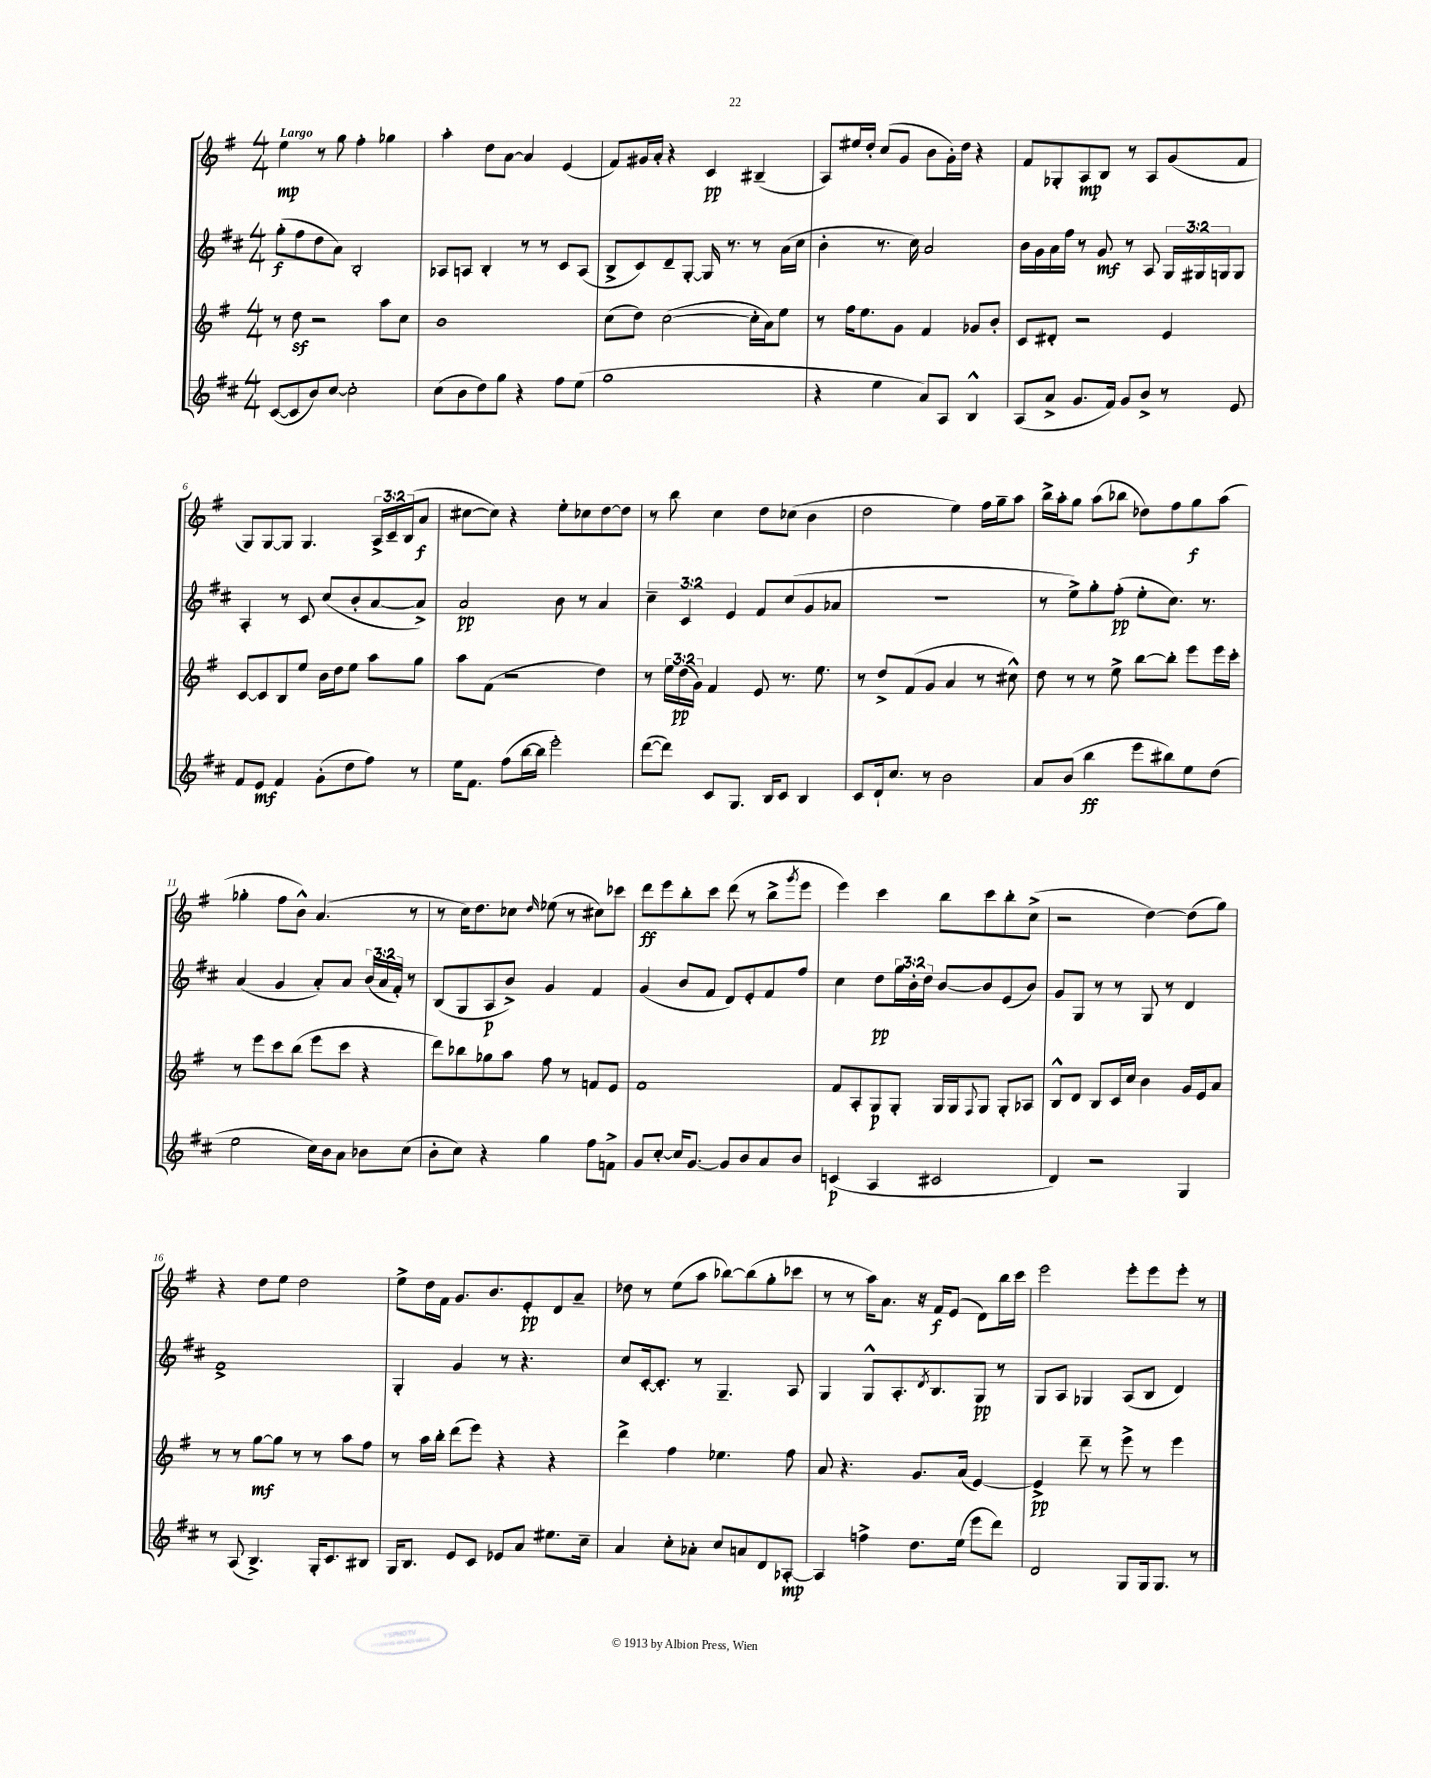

**kern	**dynam	**kern	**dynam	**kern	**dynam	**kern	**dynam
*part4	*part4	*part3	*part3	*part2	*part2	*part1	*part1
*staff4	*staff4	*staff3	*staff3	*staff2	*staff2	*staff1	*staff1
*clefG2	*	*clefG2	*	*clefG2	*	*clefG2	*
*k[f#c#]	*	*k[f#]	*	*k[f#c#]	*	*k[f#]	*
*M4/4	*	*M4/4	*	*M4/4	*	*M4/4	*
=1	=1	=1	=1	=1	=1	=1	=1
!	!	!	!	!	!	!LO:TX:a:B:t=Largo	!
([8c#/L	.	8r	.	(8gg'\L	f	4ee\	mp
8c#/]	.	8ddz\	.	8ff#\	.	.	.
8b/)	.	2r	.	8dd\	.	8r	.
[8cc#/J	.	.	.	8a\J)	.	8gg\	.
2cc#'\]	.	.	.	2B'/	.	4ff#'\	.
.	.	8aa\L	.	.	.	4gg-X\	.
.	.	8cc\J	.	.	.	.	.
=2	=2	=2	=2	=2	=2	=2	=2
(8cc#\L	.	1b	.	8A-X/L	.	4aa'\	.
8b\	.	.	.	8An/J	.	.	.
8dd\)	.	.	.	4B'/	.	8dd\L	.
8gg\J	.	.	.	.	.	[8a\J	.
4r	.	.	.	8r	.	4a/]	.
.	.	.	.	8r	.	.	.
8ff#\L	.	.	.	8c#/L	.	(4e/	.
(8ee\J	.	.	.	(8A/J	.	.	.
=3	=3	=3	=3	=3	=3	=3	=3
1gg	.	(8cc\L	.	8B^/L	.	8f#/L)	.
.	.	8dd\J)	.	8c#/)	.	16g#X/L	.
.	.	.	.	.	.	16a'/JJ	.
.	.	([2cc\	.	8d~/	.	4r	.
.	.	.	.	[8G'/J	.	.	.
.	.	.	.	16G/]	.	4c/	pp
.	.	.	.	8.r	.	.	.
.	.	16cc'\LL]	.	8r	.	(4B#X~/	.
.	.	16a\J)	.	.	.	.	.
.	.	8ee\J	.	(16a\LL	.	.	.
.	.	.	.	16cc#\JJ	.	.	.
=4	=4	=4	=4	=4	=4	=4	=4
4r	.	8r	.	4b'\	.	8A/L)	.
.	.	16ff#\KL	.	.	.	16ee#X/L	.
.	.	8.ee\	.	.	.	16dd'/JJ	.
4ee\	.	.	.	8.r	.	(8cc/L	.
.	.	8g\J	.	.	.	8g/J	.
.	.	.	.	16cc#\)	.	.	.
8a/L)	.	4f#/	.	2a/	.	8b\L	.
8A/J	.	.	.	.	.	16g'\L)	.
.	.	.	.	.	.	16dd\JJ	.
4B^^/	.	8g-X/L	.	.	.	4r	.
.	.	8b'/J	.	.	.	.	.
=5	=5	=5	=5	=5	=5	=5	=5
(8A/L	.	8c/L	.	16b\LL	.	8f#/L	.
.	.	.	.	16g\	.	.	.
8a^/J	.	8d#X'/J	.	16a\	.	8G-X'/	.
.	.	.	.	16ff#\JJ	.	.	.
8.g/L	.	2r	.	8r	.	8A/	mp
.	.	.	.	8g/	mf	8B/J	.
16f#/Jk)	.	.	.	.	.	.	.
8g/L	.	.	.	8r	.	8r	.
8b^/J	.	.	.	8A/	.	8A/L	.
8r	.	4e/	.	24G/LL	.	(8g/	.
.	.	.	.	24G#X/	.	.	.
.	.	.	.	24Gn/J	.	.	.
8e/	.	.	.	8G/J	.	8f#/J	.
!!LO:LB:g=z
=6	=6	=6	=6	=6	=6	=6	=6
8f#/L	.	[8c/L	.	4A'/	.	8G/L)	.
8e/J	mf	8c/]	.	.	.	[8G/	.
4f#/	.	8B/	.	8r	.	8G/J]	.
.	.	8ee/J	.	8c#/	.	4.G/	.
(8g'\L	.	16b\LL	.	(8cc#/L	.	.	.
.	.	16dd\J	.	.	.	.	.
8dd\	.	8ee\J	.	8b'/	.	.	.
8ff#\J)	.	8aa\L	.	[8a/	.	24A^/LL	.
.	.	.	.	.	.	24c~/	.
.	.	.	.	.	.	(24B/J	.
8r	.	8gg\J	.	8a^/J])	.	8a/J	f
=7	=7	=7	=7	=7	=7	=7	=7
16ee\KL	.	8aa\L	.	2a/	pp	[8cc#X\L	.
8.f#\J	.	.	.	.	.	.	.
.	.	(8f#\J	.	.	.	8cc#\J])	.
(8ff#\L	.	2r	.	.	.	4r	.
[16bb\L	.	.	.	.	.	.	.
16bb\JJ]	.	.	.	.	.	.	.
2eee'\)	.	.	.	8b\	.	8ee'\L	.
.	.	.	.	8r	.	8cc-X\	.
.	.	4dd\)	.	4a/	.	[8dd\	.
.	.	.	.	.	.	8dd\J]	.
=8	=8	=8	=8	=8	=8	=8	=8
([8ddd\L	.	8r	.	6cc#~\	.	8r	.
8ddd\J])	.	24ee\LL	.	.	.	8bb\	.
.	.	(24dd\	pp	6c#/	.	.	.
.	.	24g\JJ)	.	.	.	.	.
8c#/L	.	4f#/	.	.	.	4cc\	.
.	.	.	.	6e/	.	.	.
8.G/J	.	.	.	.	.	.	.
.	.	8e/	.	8f#/L	.	8dd\L	.
16B/KL	.	.	.	.	.	.	.
8c#/J	.	8.r	.	(8cc#/	.	(8cc-X\J	.
4B/	.	.	.	8g/	.	4b\	.
.	.	8.ee\	.	.	.	.	.
.	.	.	.	8a-X/J	.	.	.
=9	=9	=9	=9	=9	=9	=9	=9
8c#/L	.	8r	.	1r	.	2dd\	.
16d`/k	.	8dd^/L	.	.	.	.	.
8.cc#/J	.	.	.	.	.	.	.
.	.	(8f#/	.	.	.	.	.
8r	.	8g/J	.	.	.	.	.
2b\	.	4a/	.	.	.	4ee\)	.
.	.	8r	.	.	.	16ff#\LL	.
.	.	.	.	.	.	16gg~\J	.
.	.	8cc#X^^\)	.	.	.	8aa\J	.
=10	=10	=10	=10	=10	=10	=10	=10
8a/L	.	8dd\	.	8r	.	16bb^\LL	.
.	.	.	.	.	.	16aa'\J	.
(8b/J	.	8r	.	8ee^\L)	.	8gg\J	.
4bb\	ff	8r	.	8gg'\	.	(8aa\L	.
.	.	8ee^\	.	(8ff#'\J	pp	8bb-X\J	.
8eee\L	.	[8bb\L	.	8ee'\L	.	8dd-X\L)	.
8bb#X\)	.	8bb'\J]	.	8.cc#\J)	.	8ff#\	.
8ee\	.	8eee\L	.	.	.	8gg\	f
.	.	.	.	8.r	.	.	.
(8dd\J	.	16eee\L	.	.	.	(8aa\J	.
.	.	16ccc'\JJ	.	.	.	.	.
!!LO:LB:g=z
=11	=11	=11	=11	=11	=11	=11	=11
2ee\	.	8r	.	(4a/	.	4gg-X'\	.
.	.	8eee\L	.	.	.	.	.
.	.	8ccc\	.	4g/	.	8ff#\L	.
.	.	(8bb\J	.	.	.	8b^^\J)	.
16cc#\LL)	.	8eee\L	.	8a'/L)	.	(4.a/	.
16b\J	.	.	.	.	.	.	.
8a\J	.	8ccc\J	.	8a/J	.	.	.
8b-X\L	.	4r	.	(24b/LL	.	.	.
.	.	.	.	24a/	.	.	.
.	.	.	.	24f#'/JJ)	.	.	.
(8cc#\J	.	.	.	8r	.	8r	.
=12	=12	=12	=12	=12	=12	=12	=12
8b'\L	.	8ddd\L)	.	(8B/L	.	8r	.
8cc#\J)	.	8bb-X\	.	8G/	.	16cc\KL)	.
.	.	.	.	.	.	8.dd\	.
4r	.	8gg-X\	.	8A/	p	.	.
.	.	8aa\J	.	8b^/J)	.	8cc-X\J	.
.	.	.	.	.	.	16qqdd/	.
4gg\	.	8ff#\	.	4g/	.	(8ee-X\	.
.	.	8r	.	.	.	8r	.
8ff#\L	.	8fn/L	.	4f#/	.	8cc#X\L)	.
8fn^\J	.	8e/J	.	.	.	8ccc-X\J	.
=13	=13	=13	=13	=13	=13	=13	=13
8g/L	.	1f#	.	(4g/	.	8ddd\L	ff
[8cc#'/J	.	.	.	.	.	8eee\	.
16cc#/KL]	.	.	.	8b/L	.	8bb'\	.
[8.g/J	.	.	.	.	.	.	.
.	.	.	.	8f#/J	.	8ccc\J	.
8g/L]	.	.	.	8d/L)	.	(8ddd\	.
8b/	.	.	.	8e'/	.	8r	.
8a/	.	.	.	8f#/	.	8bb^\L	.
.	.	.	.	.	.	8qggg/	.
8b/J	.	.	.	8ff#/J	.	8eee\J	.
=14	=14	=14	=14	=14	=14	=14	=14
(4cn/	p	8f#/L	.	4cc#\	.	4eee\)	.
.	.	8A'/	.	.	.	.	.
4A/	.	8G/	p	8dd\L	pp	4ccc\	.
.	.	8G'/J	.	24gg\L	.	.	.
.	.	.	.	24b'\	.	.	.
.	.	.	.	24dd\JJ	.	.	.
2c#X/	.	16G/LL	.	[8b/L	.	8bb\L	.
.	.	16G/J	.	.	.	.	.
.	.	8qqF#/	.	.	.	.	.
.	.	8G/J	.	8b/]	.	8ccc\	.
.	.	8G'/L	.	(8e/	.	8bb'\	.
.	.	8A-X/J	.	8b/J)	.	(8cc^\J	.
=15	=15	=15	=15	=15	=15	=15	=15
4d/)	.	8B^^/L	.	8g/L	.	2r	.
.	.	8d/J	.	8G/J	.	.	.
2r	.	8B/L	.	8r	.	.	.
.	.	16c/L	.	8r	.	.	.
.	.	16cc/JJ	.	.	.	.	.
.	.	4b\	.	8G/	.	[4dd\)	.
.	.	.	.	8r	.	.	.
4G/	.	16g/LL	.	4d/	.	(8dd\L]	.
.	.	16e/J	.	.	.	.	.
.	.	8a/J	.	.	.	8gg\J)	.
!!LO:LB:g=z
=16	=16	=16	=16	=16	=16	=16	=16
8r	.	8r	.	1f#^	.	4r	.
(8A/	.	8r	.	.	.	.	.
4.B^/)	.	[8gg\L	mf	.	.	8dd\L	.
.	.	8gg\J]	.	.	.	8ee\J	.
.	.	8r	.	.	.	2dd\	.
16G'/KL	.	8r	.	.	.	.	.
8.c#/	.	.	.	.	.	.	.
.	.	8aa\L	.	.	.	.	.
8B#X/J	.	8ff#\J	.	.	.	.	.
=17	=17	=17	=17	=17	=17	=17	=17
16G/KL	.	8r	.	4G'/	.	8ee^\L	.
8.B/J	.	.	.	.	.	.	.
.	.	16aa\LL	.	.	.	16dd\L	.
.	.	16bb'\JJ	.	.	.	16f#\JJ	.
8e/L	.	(8ddd\L	.	4g/	.	8.g/L	.
8c#/J	.	8eee\J)	.	.	.	.	.
.	.	.	.	.	.	8.b/	.
8e-X/L	.	4r	.	8r	.	.	.
8a/J	.	.	.	4.r	.	8e'/	pp
8.ee#X\L	.	4r	.	.	.	8d/	.
.	.	.	.	.	.	8a~/J	.
16cc#~\Jk	.	.	.	.	.	.	.
=18	=18	=18	=18	=18	=18	=18	=18
4a/	.	4ddd^\	.	8cc#/L	.	8dd-X\	.
.	.	.	.	[16c#'/k	.	8r	.
.	.	.	.	8.c#'/J]	.	.	.
8cc#'\L	.	4ff#\	.	.	.	(8ee\L	.
8a-X'\J	.	.	.	8r	.	8aa\J	.
8cc#/L	.	4.ee-X\	.	4.G~/	.	[8bb-X\L)	.
8an/	.	.	.	.	.	(8bb-\]	.
8d/	.	.	.	.	.	8gg'\	.
[8A-X'/J	mp	8ff#\	.	8A/	.	8ccc-X\J	.
=19	=19	=19	=19	=19	=19	=19	=19
4A-/]	.	8a/	.	4G/	.	8r	.
.	.	4.r	.	.	.	8r	.
4ffn^\	.	.	.	8G^^/L	.	16aa\KL)	.
.	.	.	.	.	.	8.a\J	.
.	.	.	.	8.A'/	.	.	.
8.dd\L	.	8.g/L	.	.	.	16r	.
.	.	.	.	8qd/	.	.	.
.	.	.	.	8.B/	.	16f#/KL	f
.	.	.	.	.	.	(8e/J	.
(16ee\Jk	.	(16a/Jk	.	.	.	.	.
8eee\L	.	[4e/)	.	8G/J	pp	8d\L)	.
8ddd\J)	.	.	.	8r	.	16bb\L	.
.	.	.	.	.	.	16ccc\JJ	.
=20	=20	=20	=20	=20	=20	=20	=20
2d/	.	4e^/]	pp	8G/L	.	2eee\	.
.	.	.	.	8A/J	.	.	.
.	.	8ddd~\	.	4G-X/	.	.	.
.	.	8r	.	.	.	.	.
8G/L	.	8eee^\	.	(8A/L	.	8eee'\L	.
16G/k	.	8r	.	8B/J	.	8eee\	.
8.G/J	.	.	.	.	.	.	.
.	.	4eee\	.	4d/)	.	8eee'\J	.
8r	.	.	.	.	.	8r	.
==	==	==	==	==	==	==	==
*-	*-	*-	*-	*-	*-	*-	*-
